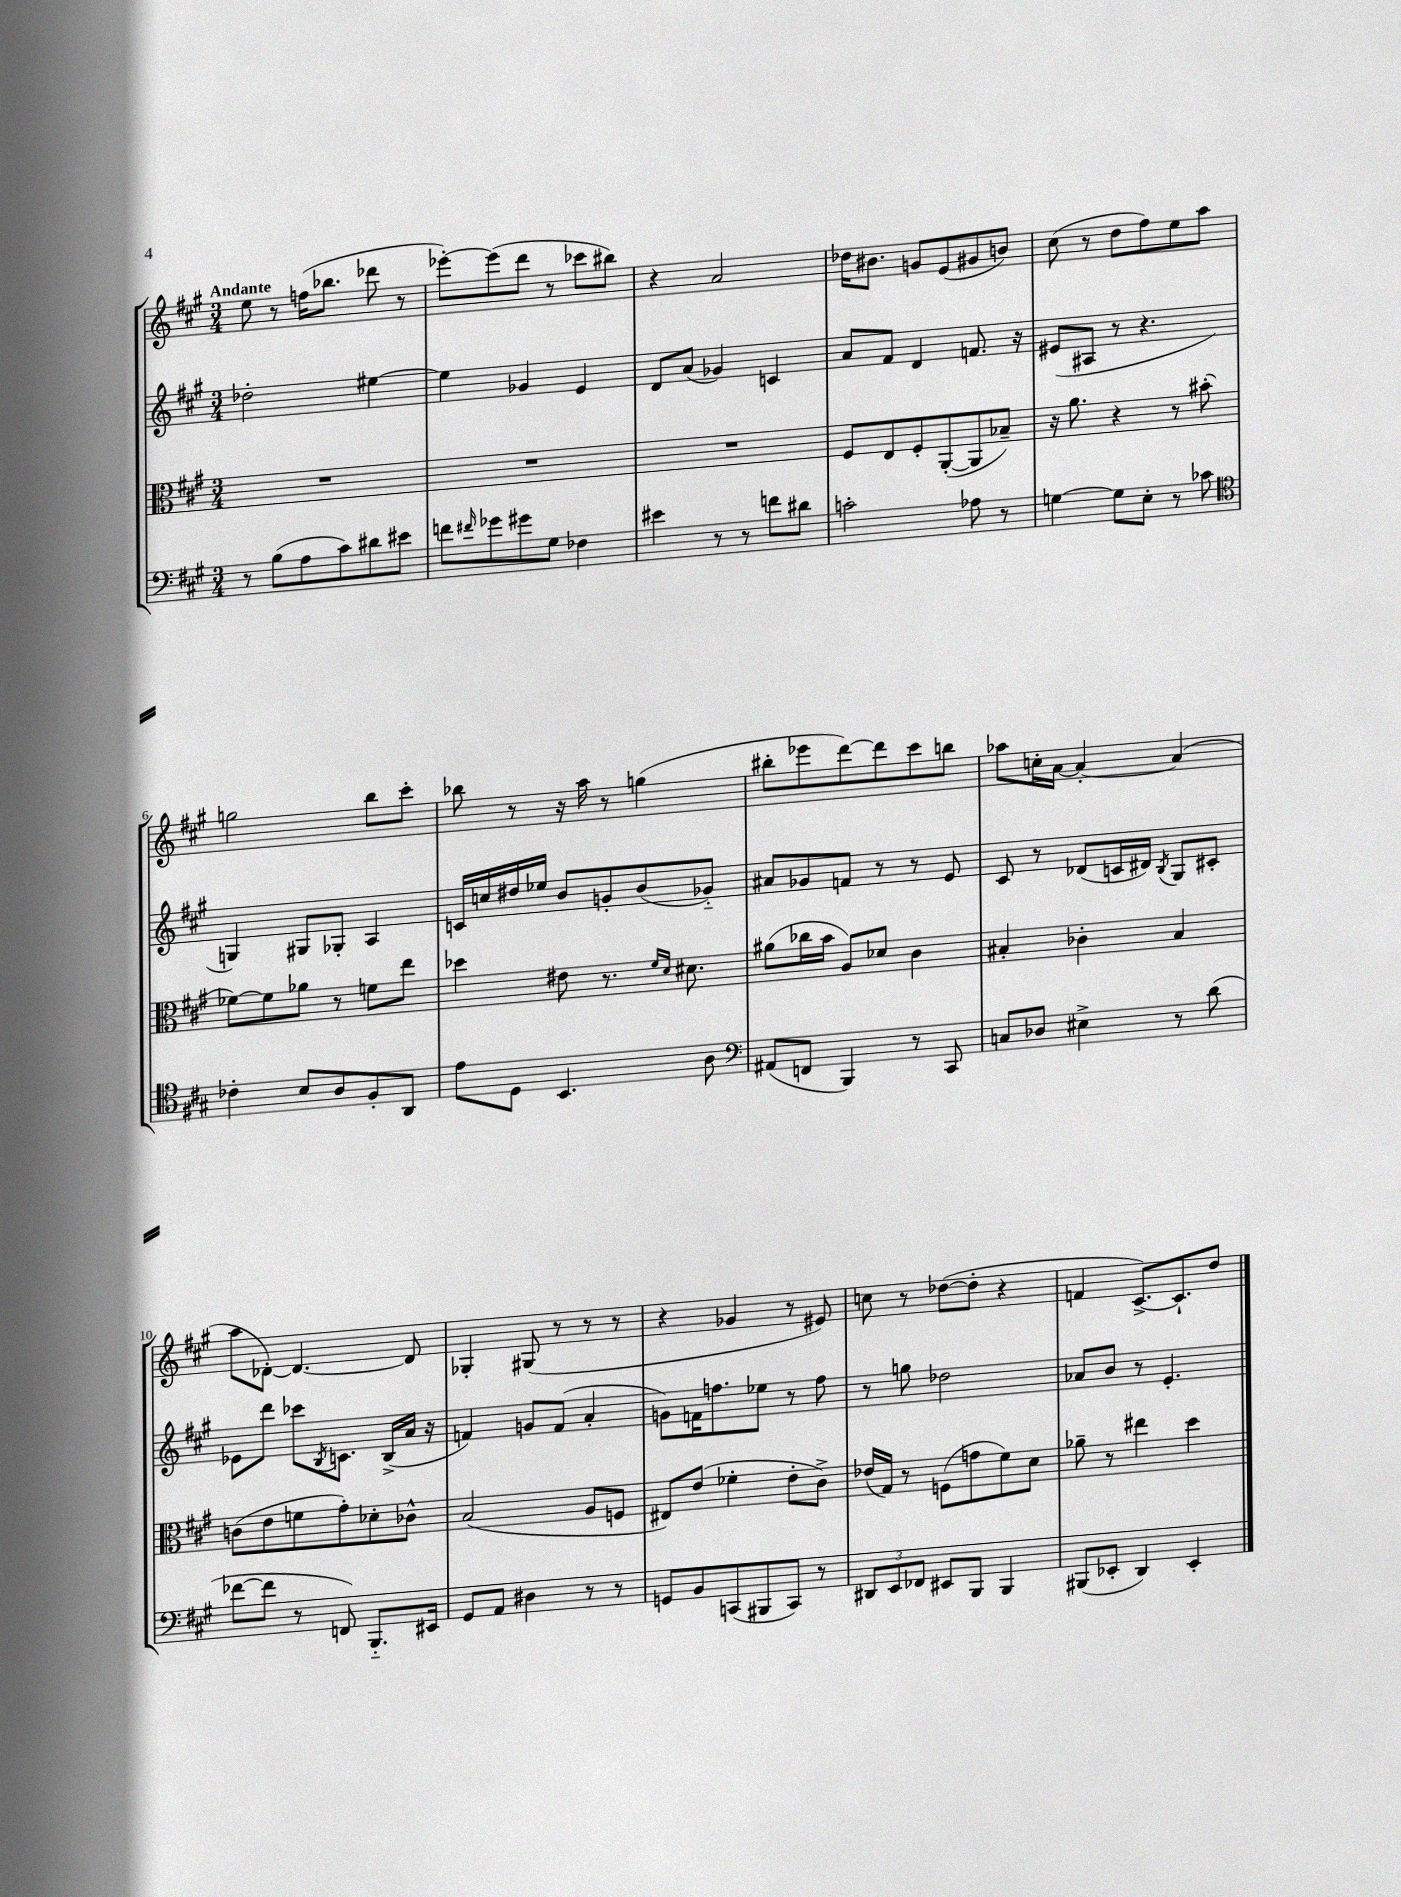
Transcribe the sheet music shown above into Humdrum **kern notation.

**kern	**kern	**kern	**kern
*part4	*part3	*part2	*part1
*staff4	*staff3	*staff2	*staff1
*clefF4	*clefC3	*clefG2	*clefG2
*k[f#c#g#]	*k[f#c#g#]	*k[f#c#g#]	*k[f#c#g#]
*M3/4	*M3/4	*M3/4	*M3/4
=1	=1	=1	=1
!	!	!	!LO:TX:a:B:t=Andante
8r	2.r	2dd-X'\	8ee\
(8B\L	.	.	8r
8A\	.	.	(16ffn\KL
.	.	.	8.bb-X\J
8c#\)	.	.	.
8d#X\	.	[4ee#X\	8ddd-X\
8e#X\J	.	.	8r
=2	=2	=2	=2
8fn\L	2.r	4ee#\]	[8eee-X'\L)
16qqf#X/	.	.	.
8g-X\	.	.	(8eee-\]
8g#X\	.	4g-X/	8ddd\J
8G#\J	.	.	8r
4F-X\	.	4e/	8ccc-X\L
.	.	.	8bb#X\J)
=3	=3	=3	=3
4e#X\	2.r	8d/L	4r
.	.	(8a/J	.
8r	.	4g-X/)	2a/
8r	.	.	.
8fn\L	.	4cn/	.
8d#X\J	.	.	.
=4	=4	=4	=4
2cn'\	8F#/L	8a/L	16dd-X\KL
.	.	.	8.b#X\J
.	8E/	8f#/J	.
.	8F#'/	4d/	8gn/L
.	([8AA'/	.	(8e/
8A-X\	8AA/]	8.fn/	8g#X/
8r	8B-X~/J)	.	8bn/J)
.	.	16r	.
=5	=5	=5	=5
[4Gn\	16r	(8e#X/L	(8cc#\
.	8.a\	.	.
.	.	8A#X/J	8r
8G\L]	4r	8r	8dd\L
8E'\J	.	4.r	8ff#\)
8r	8r	.	8ee\
8c-X\	(8b#X'\	.	8aa\J
!!LO:LB:g=z
=6	=6	=6	=6
*clefC4	*	*	*
4c-X'\	[8f-X\L)	4Gn/)	2ggn\
.	8f-\]	.	.
8B/L	8a-X\J	8G#X/L	.
8A/	8r	8G-X'/J	.
8F#'/	8fn\L	4A/	8bb\L
8AA/J	8ee\J	.	8ccc#'\J
=7	=7	=7	=7
8e\L	4dd-X\	16cn/LL	8bb-X\
.	.	16ccn/	.
8D\J	.	16dd#X/	8r
.	.	16ee-X/JJ	.
4.BB/	8e#X\	8b/L	16r
.	.	.	16aa\
.	8.r	8gn'/	8r
.	.	(8b/	(4ggn\
.	16qqf#/LL	.	.
.	16qqd/JJ	.	.
.	8.d#X\	.	.
8A\	.	8g-X/J)	.
=8	=8	=8	=8
*clefF4	*	*	*
(8AA#X/L	(8a#X\L	8a#X/L	8bb#X'\L
8FFn/J	16cc-X\L	8g-X/	8eee-X\
.	16b\JJ	.	.
4BBB/)	8A/L)	8fn/J	[8ddd\)
.	8d-X/J	8r	8ddd\]
8r	4c#\	8r	8ccc#\
8CC#/	.	8e/	8bbn\J
=9	=9	=9	=9
8Cn/L	4B#X'/	8c#/	8aa-X\L
8D-X/J	.	8r	16ccn'\L
.	.	.	[16a\JJ
4E#X^\	4c-X'\	(8d-X/L	4a'/_
.	.	16cn/L	.
.	.	16d#X/JJ)	.
.	.	8qB/	.
8r	4B#/	8G#/L	(4a/]
(8d\	.	8c#X'/J	.
!!LO:LB:g=z
=10	=10	=10	=10
[8f-X\L	(8cn\L	8e-X\L	8aa\L
8f-\J]	8e\	8ddd\J	[8d-X'\J)
8r	8fn\	8ccc-X\L	4.d-/_
.	.	8qB/	.
8FFn/)	8g#'\)	8.cn\J	.
8.BBB/L	8d-X'\	.	.
.	.	(16B^/LL	.
.	8c-X^^\J	16a/JJ	8d-/]
16EE#X/Jk	.	16r	.
=11	=11	=11	=11
8GG#/L	(2B/	4fn/)	4G-X'/
8AA/J	.	.	.
4D#X\	.	8gn/L	(8G#X/
.	.	(8f/J	8r
8r	8A/L	4a'/	8r
8r	8Fn/J	.	8r
=12	=12	=12	=12
8GGn/L	8E#X/L)	8gn\L)	4r
8BB/	(8e/J	16fn\K	.
.	.	8.ffn\	.
(8CCn/	4f-X'\	.	4g-X/
8BBB#X/	.	8ee-X\J	.
8CC/J)	8e'\L	8r	8r
8r	8c#^\J)	8ff\	8e#X/)
=13	=13	=13	=13
12DD#X/L	(16e-X/LL	8r	8ccn\
.	16G#/JJ)	.	.
12EE/	.	.	.
.	8r	8ggn\	8r
12FF-X/J	.	.	.
8EE#X/L	(8Fn\L	2dd-X\	([8dd-X\L
8BBB/J	8gn\	.	8dd-'\J]
4BBB/	8f#\)	.	4r
.	8d\J	.	.
=14	=14	=14	=14
(8BBB#X/L	8a-X~\	8a-X/L	4fn/
8EE-X'/J	8r	8b/J	.
4DD/)	4ee#X\	8r	[8.c#^/L)
.	.	4.e'/	.
.	.	.	8.c#`/]
4EE-'/	4dd\	.	.
.	.	.	8dd/J
==	==	==	==
*-	*-	*-	*-
